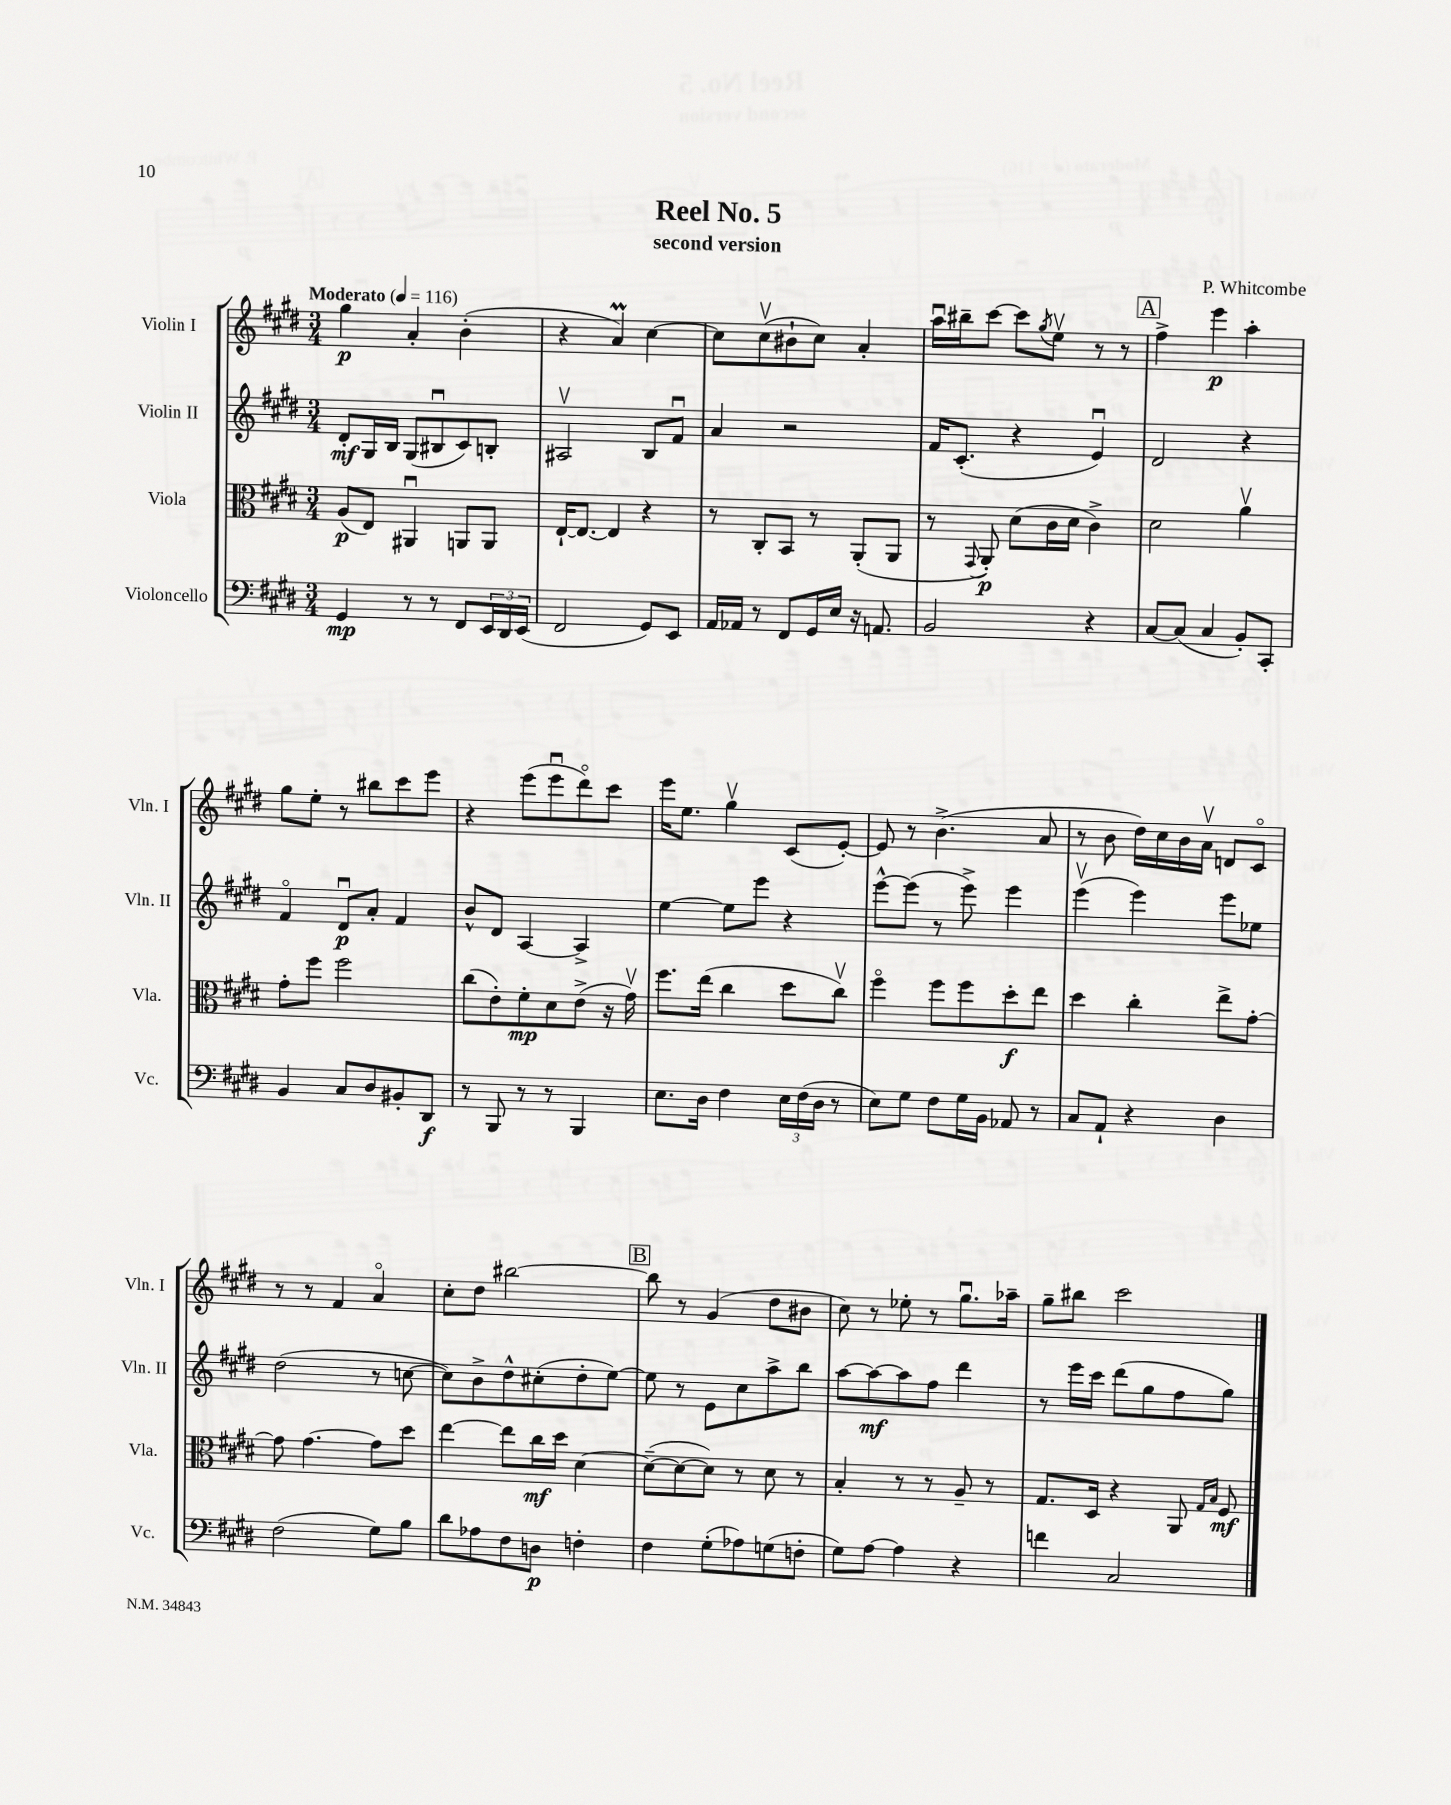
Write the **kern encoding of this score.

**kern	**kern	**kern	**kern
*staff4	*staff3	*staff2	*staff1
*clefF4	*clefC3	*clefG2	*clefG2
*k[f#c#g#d#]	*k[f#c#g#d#]	*k[f#c#g#d#]	*k[f#c#g#d#]
*M3/4	*M3/4	*M3/4	*M3/4
*MM116	*MM116	*MM116	*MM116
4GG#	(8A	8d#'	4gg#
.	8E)	16G#	.
.	.	16B	.
8r	4AA#u	(8G#	4a'
8r	.	8B#u	.
8FF#	8AA	8c#)	(4b'
24EE	8AA	8B'	.
24DD#	.	.	.
(24EE	.	.	.
=	=	=	=
2FF#	[16E`	2A#v	4r
.	8.E_	.	.
.	4E]	.	4a)
8GG#)	4r	8B	[4cc#
8EE	.	8f#u	.
=	=	=	=
16AA	8r	4a	8cc#]
16AA-	.	.	.
8r	8C#'	.	(8cc#v
8FF#	8BB	2r	8b#`
16GG#	8r	.	8cc#)
16E	.	.	.
16r	(8AA'	.	4a'
8.AA	.	.	.
.	8AA	.	.
=	=	=	=
2BB	8r	16f#	16aau
.	.	(8.c#'	16bb#~
.	8qqGG#	.	.
.	8AA')	.	[8ccc#
.	(8d#	4r	8ccc#]
.	.	.	8qgg#
.	16c#	.	8eev
.	16d#	.	.
4r	4c#^)	4eu)	8r
.	.	.	8r
=	=	=	=
[8C#	2d#	2d#	4ff#^
(8C#]	.	.	.
4C#	.	.	4eee
8BB')	4av	4r	4aa'
8CC#'	.	.	.
=	=	=	=
4BB	8g#'	4f#o	8gg#
.	8ff#	.	8ee'
8C#	2ff#	8d#u	8r
8D#	.	8a'	8bb#
8BB#'	.	4f#	8ccc#
8DD#	.	.	8eee
=	=	=	=
8r	(8cc#	8b^^	4r
8BBB	8e')	8d#	.
8r	8f#'	[4A	(8eee
8r	8d#	.	8eeeu
4BBB	(8e^	4A^]	8ddd#o)
.	16r	.	8ccc#
.	16g#v)	.	.
=	=	=	=
8.E	8.ff#	[4ee	16eee
.	.	.	8.ee
16D#	(16ee	.	.
4F#	4cc#	8ee]	4gg#v
.	.	8eee	.
24E	8dd#	4r	(8c#
(24F#	.	.	.
24D#	.	.	.
8r	8cc#v)	.	[8e')
=	=	=	=
8E)	4ff#o	[8eee^^	8e]
8G#	.	(8eee]	8r
8F#	8ff#	8r	(4.b^
16G#	8ff#	8eee^)	.
16BB	.	.	.
8AA-	8dd#'	4eee	.
8r	8ee	.	8a
=	=	=	=
8C#	4dd#	(4eeev	8r
8AA`	.	.	8b
4r	4cc#'	4eee)	16dd#)
.	.	.	16cc#
.	.	.	16b
.	.	.	16av
4D#	8ee^	8eee	8d
.	[8g#'	8ee-	8c#o
=	=	=	=
(2F#	8g#]	(2dd#	8r
.	[4.g#	.	8r
.	.	.	4f#
8G#)	8g#]	8r	4ao
8B	8dd#	[8cc	.
=	=	=	=
8d#	[4ee	8cc])	8cc#'
8A-	.	8b^	8dd#
8F#	8ee]	8dd#^^	[2bb#
8D	16cc#	(8cc#'	.
.	16dd#	.	.
4F'	[4d#	8dd#'	.
.	.	[8ee)	.
=	=	=	=
4F#	(8d#~_	8ee]	8bb#]
.	8d#_	8r	8r
(8G#'	8d#])	8e	(4g#
8A-)	8r	8cc#	.
(8G	8d#	8aa^	8dd#
8F'	8r	8bb	8b#
=	=	=	=
8G#)	4B'	[8aa	8cc#)
[8A	.	8aa_	8r
4A]	8r	8aa]	8ee-'
.	8r	8ff#	8r
4r	8A~	4ddd#	8.gg#u
.	8r	.	.
.	.	.	16aa-~
=	=	=	=
4f	8.G#	8r	8gg#~
.	.	16eee	8bb#
.	16D#	16ccc#	.
2C#	4r	(8ddd#	2ccc#
.	.	8gg#	.
.	8AA	8ff#	.
.	16qqG#	.	.
.	16qqB	.	.
.	8F#	8gg#)	.
==	==	==	==
*-	*-	*-	*-
